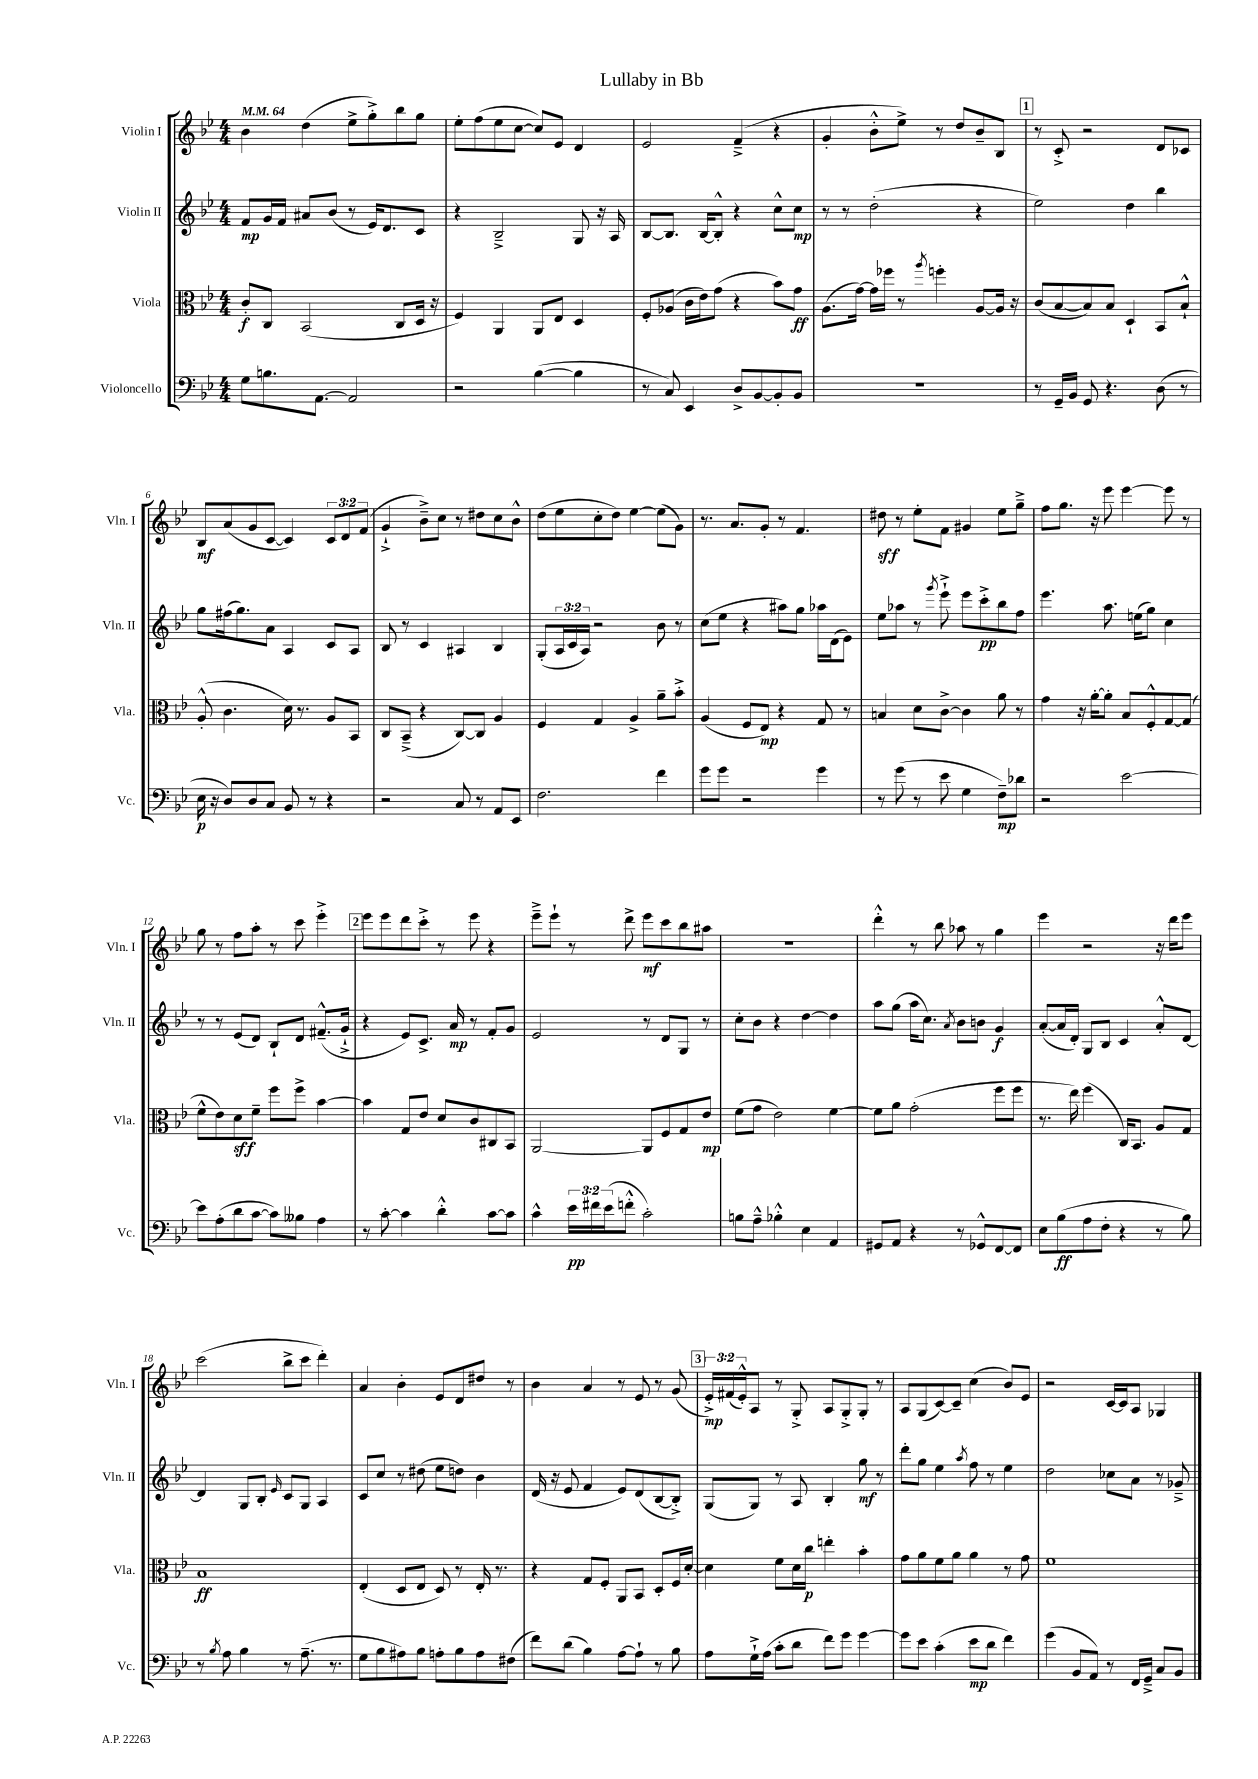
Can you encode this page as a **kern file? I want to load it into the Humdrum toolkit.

**kern	**kern	**kern	**kern
*staff4	*staff3	*staff2	*staff1
*clefF4	*clefC3	*clefG2	*clefG2
*k[b-e-]	*k[b-e-]	*k[b-e-]	*k[b-e-]
*M4/4	*M4/4	*M4/4	*M4/4
*MM64	*MM64	*MM64	*MM64
8G\L	8c'/L	8f/L	4b-\
8.B\	8C/J	16g/L	.
.	.	16f/JJ	.
.	(2BB-/	8a#/L	(4dd\
[8.AA\J	.	.	.
.	.	(8b-/J	.
2AA/]	.	8r	8ee-^\L
.	.	16e-/LK)	8gg'^\)
.	.	8.d/	.
.	8C/L	.	8bb-\
.	16D/Jk	8c/J	8gg\J
.	16r	.	.
=	=	=	=
2r	4F/)	4r	8ee-'\L
.	.	.	(8ff\
.	4AA/	2B-~^/	8ee-\
.	.	.	[8cc\J
([4B-\	8AA/L	.	8cc/]L)
.	8E-/J	.	8e-/J
4B-\]	4D/	8G/	4d/
.	.	16r	.
.	.	16A/	.
=	=	=	=
8r	8F'/L	[8B-/L	2e-/
8C/)	(8A-/J	8.B-/]J	.
4EE-/	16c\LL	.	.
.	16e-\J)	[16B-/LK	.
.	(8g\J	8B-'^^/]J	.
8D^/L	4r	4r	(4f~^/
[8BB-/	.	.	.
8BB-'/]	8b-\L)	8cc^^\L	4r
8BB-/J	8g\J	8cc\J	.
=	=	=	=
1r	(8.A\L	8r	4g'/
.	.	8r	.
.	[16g\Jk)	.	.
.	16g\]LL	(2dd'\	8b-'^^\L
.	16ff-\JJ	.	.
.	8r	.	8ee-^\J)
.	8qaa/	.	.
.	4ff'\	.	8r
.	.	.	8dd/L
.	[8A/L	4r	8b-~/
.	16A/]Jk	.	8B-/J
.	16r	.	.
=	=	=	=
8r	(8c/L	2ee-\)	8r
16GG~/LL	[8B-/	.	8c'^/
16BB-/JJ	.	.	.
8GG/	8B-/])	.	2r
4.r	8B-/J	.	.
.	4D`/	4dd\	.
(8D\	8BB-/L	4bb-\	8d/L
8r	8B-`^^/J	.	8c-/J
=	=	=	=
16E-\	(8A'^^/	8gg\L	8B-/L
16r	.	.	.
8D/L)	4.c\	(16ff#\k	(8a/
.	.	8.gg\)	.
8D/	.	.	8g/
8C/J	.	8a\J	[8c/J
8BB-/	16d\)	4A/	4c/])
.	8.r	.	.
8r	.	.	.
4r	8A/L	8c/L	12c/L
.	.	.	12d/
.	8BB-/J	8A/J	.
.	.	.	(12f/J
=	=	=	=
2r	8C/L	8B-/	4g`^/
.	(8BB-~^/J	8r	.
.	4r	4c/	8b-~^\L)
.	.	.	8cc\J
8C/	[8C/L)	4A#/	8r
8r	8C/]J	.	8dd#\L
8AA/L	4A/	4B-/	8cc\
8EE-/J	.	.	8b-^^\J
=	=	=	=
2.F\	4F/	(8G'/L	(8dd\L
.	.	24A/L	8ee-\
.	.	24c/	.
.	.	24A/JJ)	.
.	4G/	2r	8cc'\
.	.	.	8dd\J)
.	4A^/	.	[4ee-\
4f\	8a~\L	8b-\	(8ee-\]L
.	8b-'^\J	8r	8g\J)
=	=	=	=
8g\L	(4A/	(8cc\L	8.r
8g\J	.	8ee-\J	.
.	.	.	8.a/L
2r	8F/L	4r	.
.	8E-/J)	.	8g'/J
.	4r	8aa#\L)	8r
.	.	8gg\J	4.f/
4g\	8G/	16aa-\LL	.
.	.	(16d\J	.
.	8r	8e-\J)	.
=	=	=	=
8r	4B/	8ee-\L	8dd#\
(8g\	.	8aa-\J	8r
8r	8d\L	8r	8ee-'\L
.	.	8qggg/	.
8e-\	[8c^\J	8eee-`^\	8f\J
4G\	4c\]	8eee-\L	4g#/
.	.	8ccc'^\	.
8F~\L)	8a\	8bb-\	8ee-\L
8d-\J	8r	8ff\J	8gg~^\J
=	=	=	=
2r	4g\	4.eee-\	8ff\L
.	.	.	8.gg\J
.	16r	.	.
.	[16a'\LK	.	16r
.	8a'\]J	8.aa\	8eee-\
[2e-\	8B-/L	.	[4eee-\
.	.	(16ee\LK	.
.	8F'^^/	8gg\J)	.
.	[8G/	4cc\	8eee-\]
.	(8G/]J	.	8r
=	=	=	=
8e-\]L	8f^^\L	8r	8gg\
(8A'\	8e-\)	8r	8r
8d\	8d\	(8e-/L	8ff\L
[8c\J	8f~\J	8d/J)	8aa'\J
8c\]L)	8ff\L	8B-`/L	8r
8B--\J	8ff^\J	8d/J	8ccc\
4A\	[4b-\	(8.f#~^^/L	4eee-'^\
.	.	16g`^/Jk	.
=	=	=	=
8r	4b-\]	4r	8eee-\L
[8c'\	.	.	8eee-\
4c\]	8G/L	8e-/L)	8ddd\
.	8e-/J	8.c^/J	8ccc'^\J
4d'^^\	8d/L	.	8r
.	.	16a/	.
.	8c/	8r	8eee-\
[8c\L	8C#/	8f'/L	4r
8c\]J	8BB-/J	8g/J	.
=	=	=	=
4c^^\	[2AA/	2e-/	8eee-~^\L
.	.	.	8eee-`\J
24e-\LL	.	.	8r
24f#\	.	.	.
(24e-\J	.	.	.
8f'^^\J	.	.	8ddd^\
2c'\)	8AA/]L	8r	8eee-\L
.	8F/	8d/L	8ccc\
.	8G/	8G/J	8bb-\
.	8e-/J	8r	8aa#\J
=	=	=	=
8B\L	(8f\L	8cc'\L	1r
8A~^^\J	8g\J	8b-\J	.
4B-'^^\	2e-\)	4r	.
4E-\	.	[4dd\	.
4AA/	[4f\	4dd\]	.
=	=	=	=
8GG#/L	8f\]L	8aa\L	4ddd'^^\
8AA/J	8a\J	(8gg\J	.
4r	(2g'\	16aa\LK	8r
.	.	8.cc\J)	.
.	.	.	8bb-\
.	.	8qa/	.
8r	.	8b-\L	8aa-\
8GG-^^/L	.	8b\J	8r
[8FF/	8ff\L	4g/	4gg\
8FF/]J	8ff\J	.	.
=	=	=	=
8E-\L	8.r	([8a'/L	4eee-\
(8B-\	.	16a/]L	.
.	16ee-\)	16d'/JJ)	.
8A\	(4ff\	8G/L	2r
8F'\J	.	8B-/J	.
4r	16C/LK)	4c/	.
.	8.BB-/J	.	.
8r	8A/L	8a'^^/L	16r
.	.	.	16ddd\LK
8B-\)	8G/J	[8d/J	8eee-\J
=	=	=	=
8r	1B-	4d/]	(2ccc\
8qB-/	.	.	.
8A\	.	.	.
4B-\	.	8G/L	.
.	.	8B-'/J	.
.	.	16qqe-/	.
8r	.	8c/L	8bb-^\L
(8.A~\	.	8G/J	8ccc\J
.	.	4A/	4ddd'\)
8.r	.	.	.
=	=	=	=
8G\L	(4E-'/	8c/L	4a/
8B-\	.	8cc/J	.
8A#\)	8D/L	8r	4b-'\
8B-\J	8E-/J	(8dd#\	.
8A'\L	8D/)	8ee-\L	8e-/L
8B-\	8r	8dd\J)	8d/
8A\	16E-'/	4b-\	8dd#/J
.	8.r	.	.
(8F#\J	.	.	8r
=	=	=	=
8f\L)	4r	(16d/	4b-\
.	.	16r	.
(8d\J	.	8e-/	.
4B-\)	8G/L	4f/	4a/
.	8F'/J	.	.
[8A\L	8AA/L	8e-/L)	8r
8A`\]J	8BB-/J	(8d/	8e-/
8r	8D'/L	[8B-/	8r
8B-\	16F/L	8B-'^/]J)	(8g/
.	[16d'/JJ	.	.
=	=	=	=
8A\L	4d\]	(8G/L	24e-'^/LL)
.	.	.	(24f#/
.	.	.	24e-'^^/J)
16G`^\L	.	8G/J)	8A/J
(16A\JJ	.	.	.
8c'\L	8f\L	8r	8r
8d\J	16d\L	8A/	8G'^/
.	16cc\JJ	.	.
8f\L)	4ee'\	4B-'/	8A/L
8g\J	.	.	8G'^/
[4g\	4b-'\	8gg\	8G'/J
.	.	8r	8r
=	=	=	=
8g\]L	8g\L	8ddd'\L	8A/L
8e-\J	8a\	8gg\J	(8G/
(4c'\	8f\	4ee-\	[8c/)
.	8a\J	.	8c~/]J
.	.	8qaa/	.
8e-\L	4a\	8ff\	(4cc\
8d\J	.	8r	.
4f\)	8r	4ee-\	8b-/L)
.	8g\	.	8e-/J
=	=	=	=
(4g\	1f	2dd\	2r
8BB-/L	.	.	.
8AA/J)	.	.	.
8r	.	8cc-\L	[16c/LL
.	.	.	16c/]J
16FF/LL	.	8a\J	8A/J
16GG~^/JJ	.	.	.
8C/L	.	8r	4G-/
8BB-/J	.	8g-~^/	.
==	==	==	==
*-	*-	*-	*-
